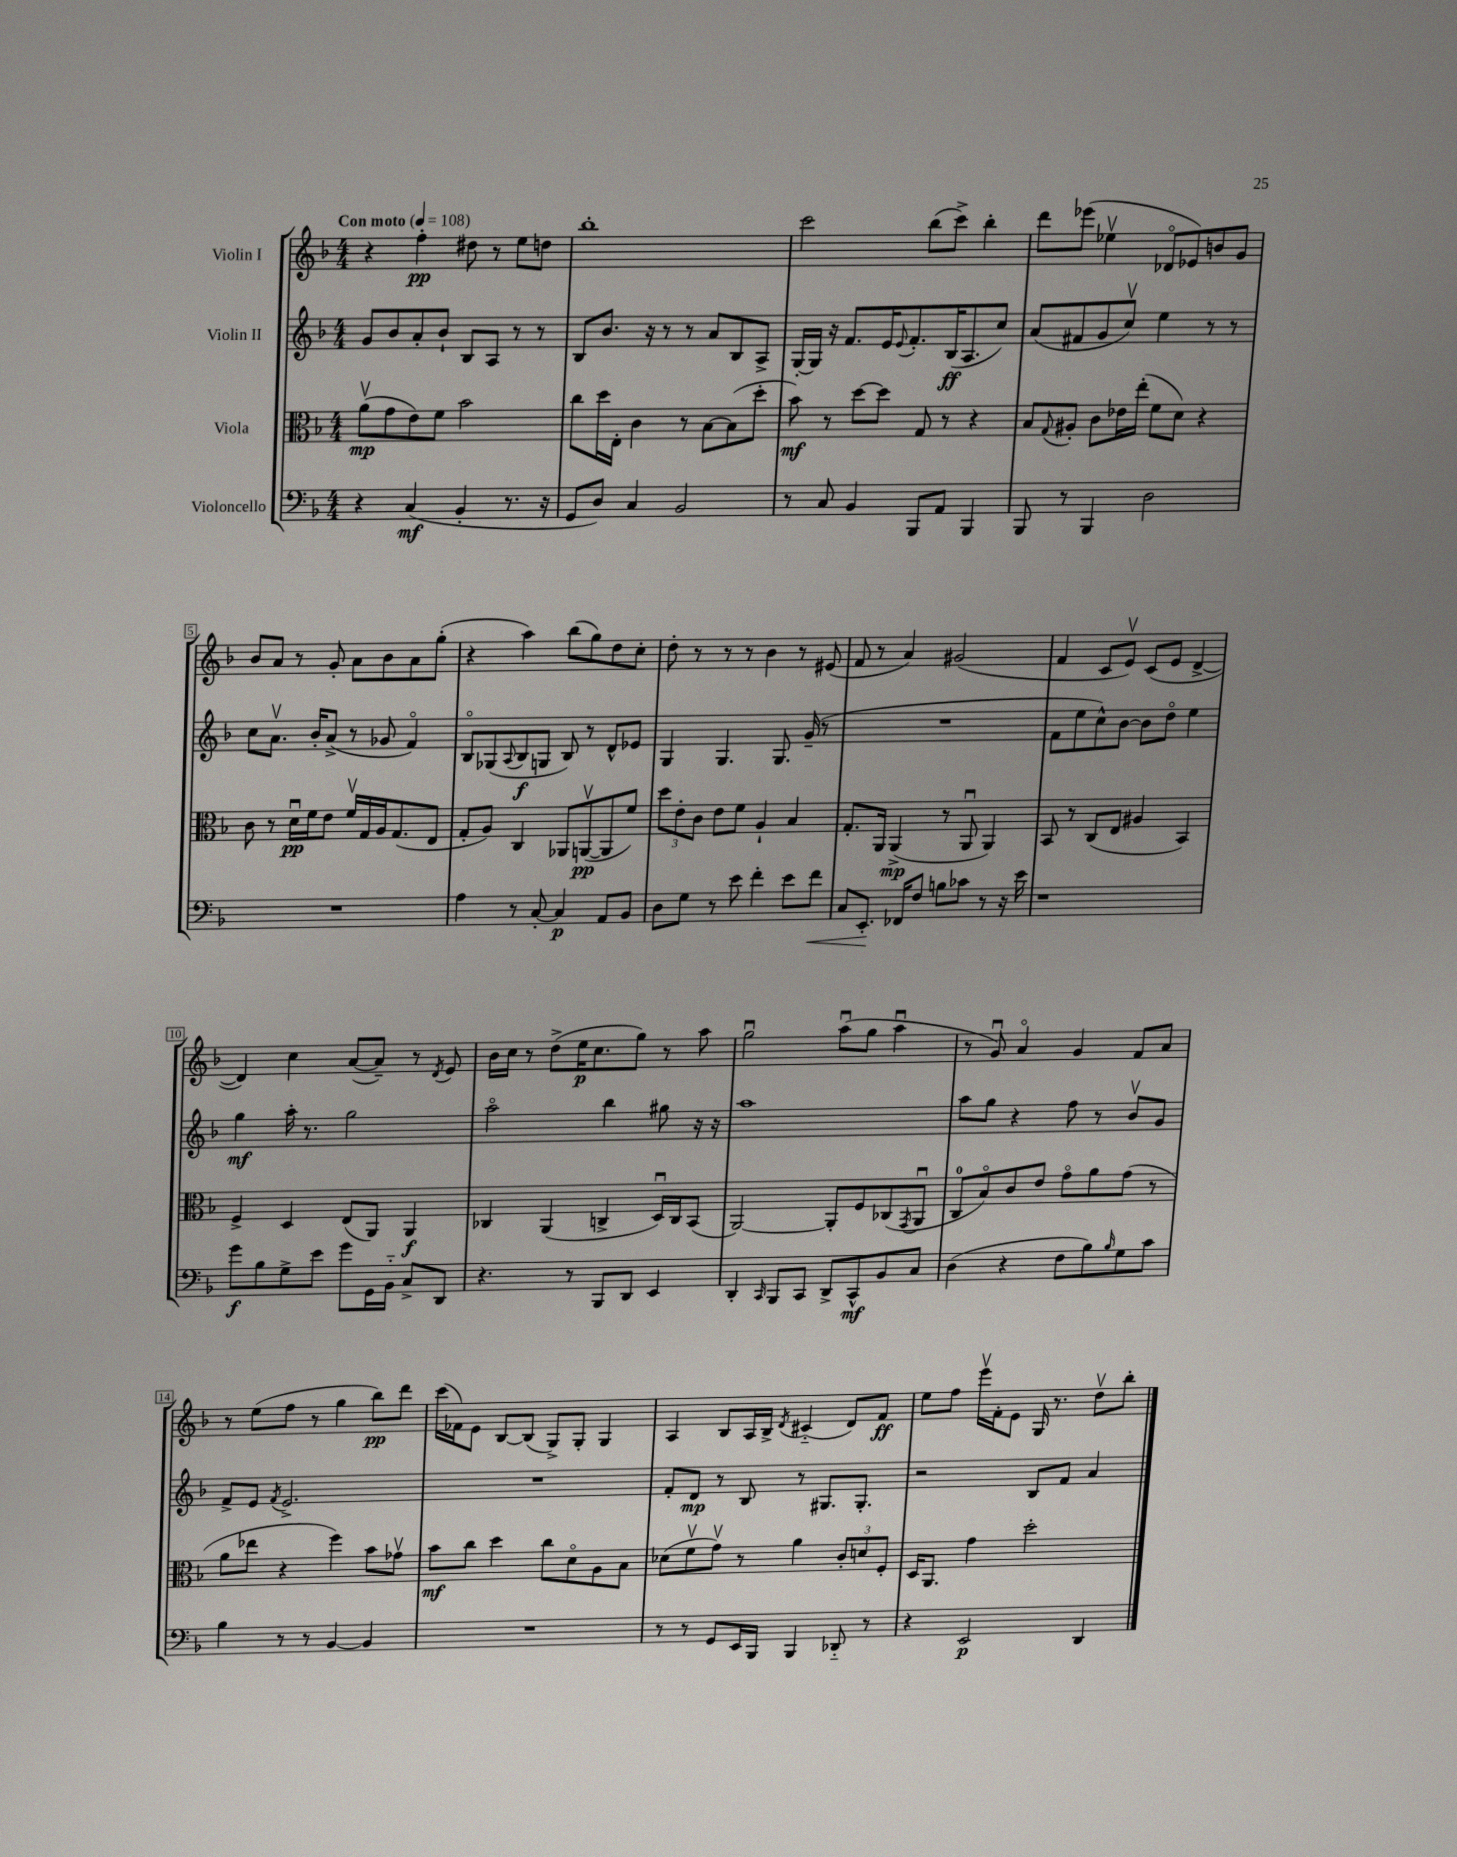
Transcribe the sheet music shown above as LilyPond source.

<<
\new StaffGroup <<
\new Staff = "s0" \with { instrumentName = "Violin I" } {
    \clef treble \key f \major \numericTimeSignature \time 4/4 \tempo "Con moto" 4 = 108
    r4 f''4-.\pp dis''8 r8 e''8 d''8 |
    bes''1-. |
    c'''2 bes''8( c'''8->) bes''4-. |
    d'''8 ees'''8( ees''4\upbow des'8\flageolet ees'8) b'8 g'8 |
    bes'8 a'8 r8 g'8-. a'8 bes'8 a'8 g''8-.( |
    r4 a''4) bes''8( g''8) d''8 c''8-. |
    d''8-. r8 r8 r8 bes'4 r8 eis'8( |
    f'8 r8 a'4) gis'2( |
    f'4 c'8 e'8\upbow) c'8( e'8 d'4~-> |
    d'4) c''4 a'8~( a'8--) r8 \acciaccatura { d'8 } e'8 |
    bes'16 c''16 r8 d''8->( e''16\p c''8. g''8) r8 a''8 |
    g''2\downbow a''8\downbow( g''8 a''4\downbow |
    r8 g'8\downbow) a'4\flageolet g'4 f'8 a'8 |
    r8 e''8( f''8 r8 g''4 bes''8\pp) d'''8 |
    c'''16( fes'16) e'8 bes8~ bes8( g8->) g8-. g4 |
    a4 bes8 a16 bes16-> \acciaccatura { d'8 } cis'4-_( d'8) f'8\ff |
    e''8 f''8 e'''16\upbow f'16-. e'8 g16 r8. d''8\upbow bes''8-. \bar "|." |
}
\new Staff = "s1" \with { instrumentName = "Violin II" } {
    \clef treble \key f \major \numericTimeSignature \time 4/4
    g'8 bes'8 a'8-. bes'8-! bes8 a8 r8 r8 |
    bes8 bes'8. r16 r8 r8 a'8 bes8 a8-> |
    g16~-. g16 r16 f'8. e'16 \appoggiatura { e'8 } f'8.-. bes16\ff( a8. c''8) |
    a'8( fis'8 g'8 c''8\upbow) e''4 r8 r8 |
    c''8 a'8.\upbow bes'16-. a'8->( r8 ges'8 f'4\flageolet) |
    bes8\flageolet ges8( \appoggiatura { a8 } bes8\f g8 bes8) r8 d'8-^ ees'8 |
    g4 g4. g8. g'16--( r8 |
    R1 |
    f'8 e''8 c''8-^) bes'8~ bes'8 d''8\flageolet e''4 |
    g''4\mf a''16-. r8. g''2 |
    a''2\flageolet bes''4 gis''8 r16 r16 |
    a''1 |
    a''8 g''8 r4 f''8 r8 bes'8\upbow g'8 |
    f'8-> e'8 \acciaccatura { f'8 } e'2.-> |
    R1 |
    f'8-. d'8\mp r8 bes8 r8 gis8. gis8.-. |
    r2 bes8 f'8 a'4 \bar "|." |
}
\new Staff = "s2" \with { instrumentName = "Viola" } {
    \clef alto \key f \major \numericTimeSignature \time 4/4
    a'8\upbow\mp( g'8 e'8) f'8 bes'2 |
    c''8 d''16 e16-. c'4 r8 bes8~ bes8( d''8-. |
    bes'8\mf) r8 d''8~ d''8 g8 r8 r4 |
    bes8 \appoggiatura { g8 } ais8-. c'8 ees'16 e''16-.( f'8 d'8) r4 |
    c'8 r8 d'16\downbow\pp f'16 e'8 f'16\upbow g16 a16 g8.( e8 |
    g8-. a8) c4 aes,8 a,8~\upbow\pp( a,8 f'8) |
    \tuplet 3/2 { d''8 e'8-. c'8 } e'8 f'8 a4-! bes4 |
    g8.-. a,16 a,4->\mp( r8 a,8\downbow a,4) |
    bes,8 r8 c8( e8 ais4 bes,4) |
    f4-> d4 e8( a,8) a,4\f |
    ces4 a,4( c4-> d16\downbow) c16 bes,8( |
    a,2~) a,8-. f8 ces8( \acciaccatura { g,8 } a,8\downbow |
    c8-0 bes8\flageolet) c'8 e'8 g'8\flageolet a'8 g'8( r8 |
    a'8 ees''8 r4 f''4) bes'8 ges'8\upbow |
    bes'8\mf c''8 d''4 c''8 d'8\flageolet a8 bes8 |
    des'8( f'8\upbow g'8\upbow) r8 a'4 \tuplet 3/2 { c'8-. d'8 f8-. } |
    d16 a,8. g'4 d''2-. \bar "|." |
}
\new Staff = "s3" \with { instrumentName = "Violoncello" } {
    \clef bass \key f \major \numericTimeSignature \time 4/4
    r4 c4\mf( bes,4-. r8. r16 |
    g,8 d8) c4 bes,2 |
    r8 c8 bes,4 bes,,8 a,8 bes,,4 |
    bes,,8 r8 bes,,4 d2 |
    R1 |
    a4 r8 c8~-. c4\p a,8 bes,8 |
    d8 g8 r8 e'8 f'4-. e'8 f'8\< |
    c8 e,8.-.\! fes,16 f8 b8 ces'8 r8 r16 e'16 |
    r1 |
    g'8\f bes8 g8-> e'8 g'8 g,16 bes,16-_ c8-> d,8 |
    r4. r8 bes,,8 d,8 e,4 |
    d,4-. \grace { c,16 } bes,,8 c,8 d,8-> c,8-^\mf bes,8 c8 |
    d4( r4 f8 bes8) \grace { bes16 } g8 c'8 |
    bes4 r8 r8 bes,4~ bes,4 |
    R1 |
    r8 r8 g,8 e,16 bes,,16 bes,,4 des,8-_ r8 |
    r4 e,2\p d,4 \bar "|." |
}
>>
>>
\layout { \context { \Score \override BarNumber.stencil = #(make-stencil-boxer 0.1 0.3 ly:text-interface::print) } }
